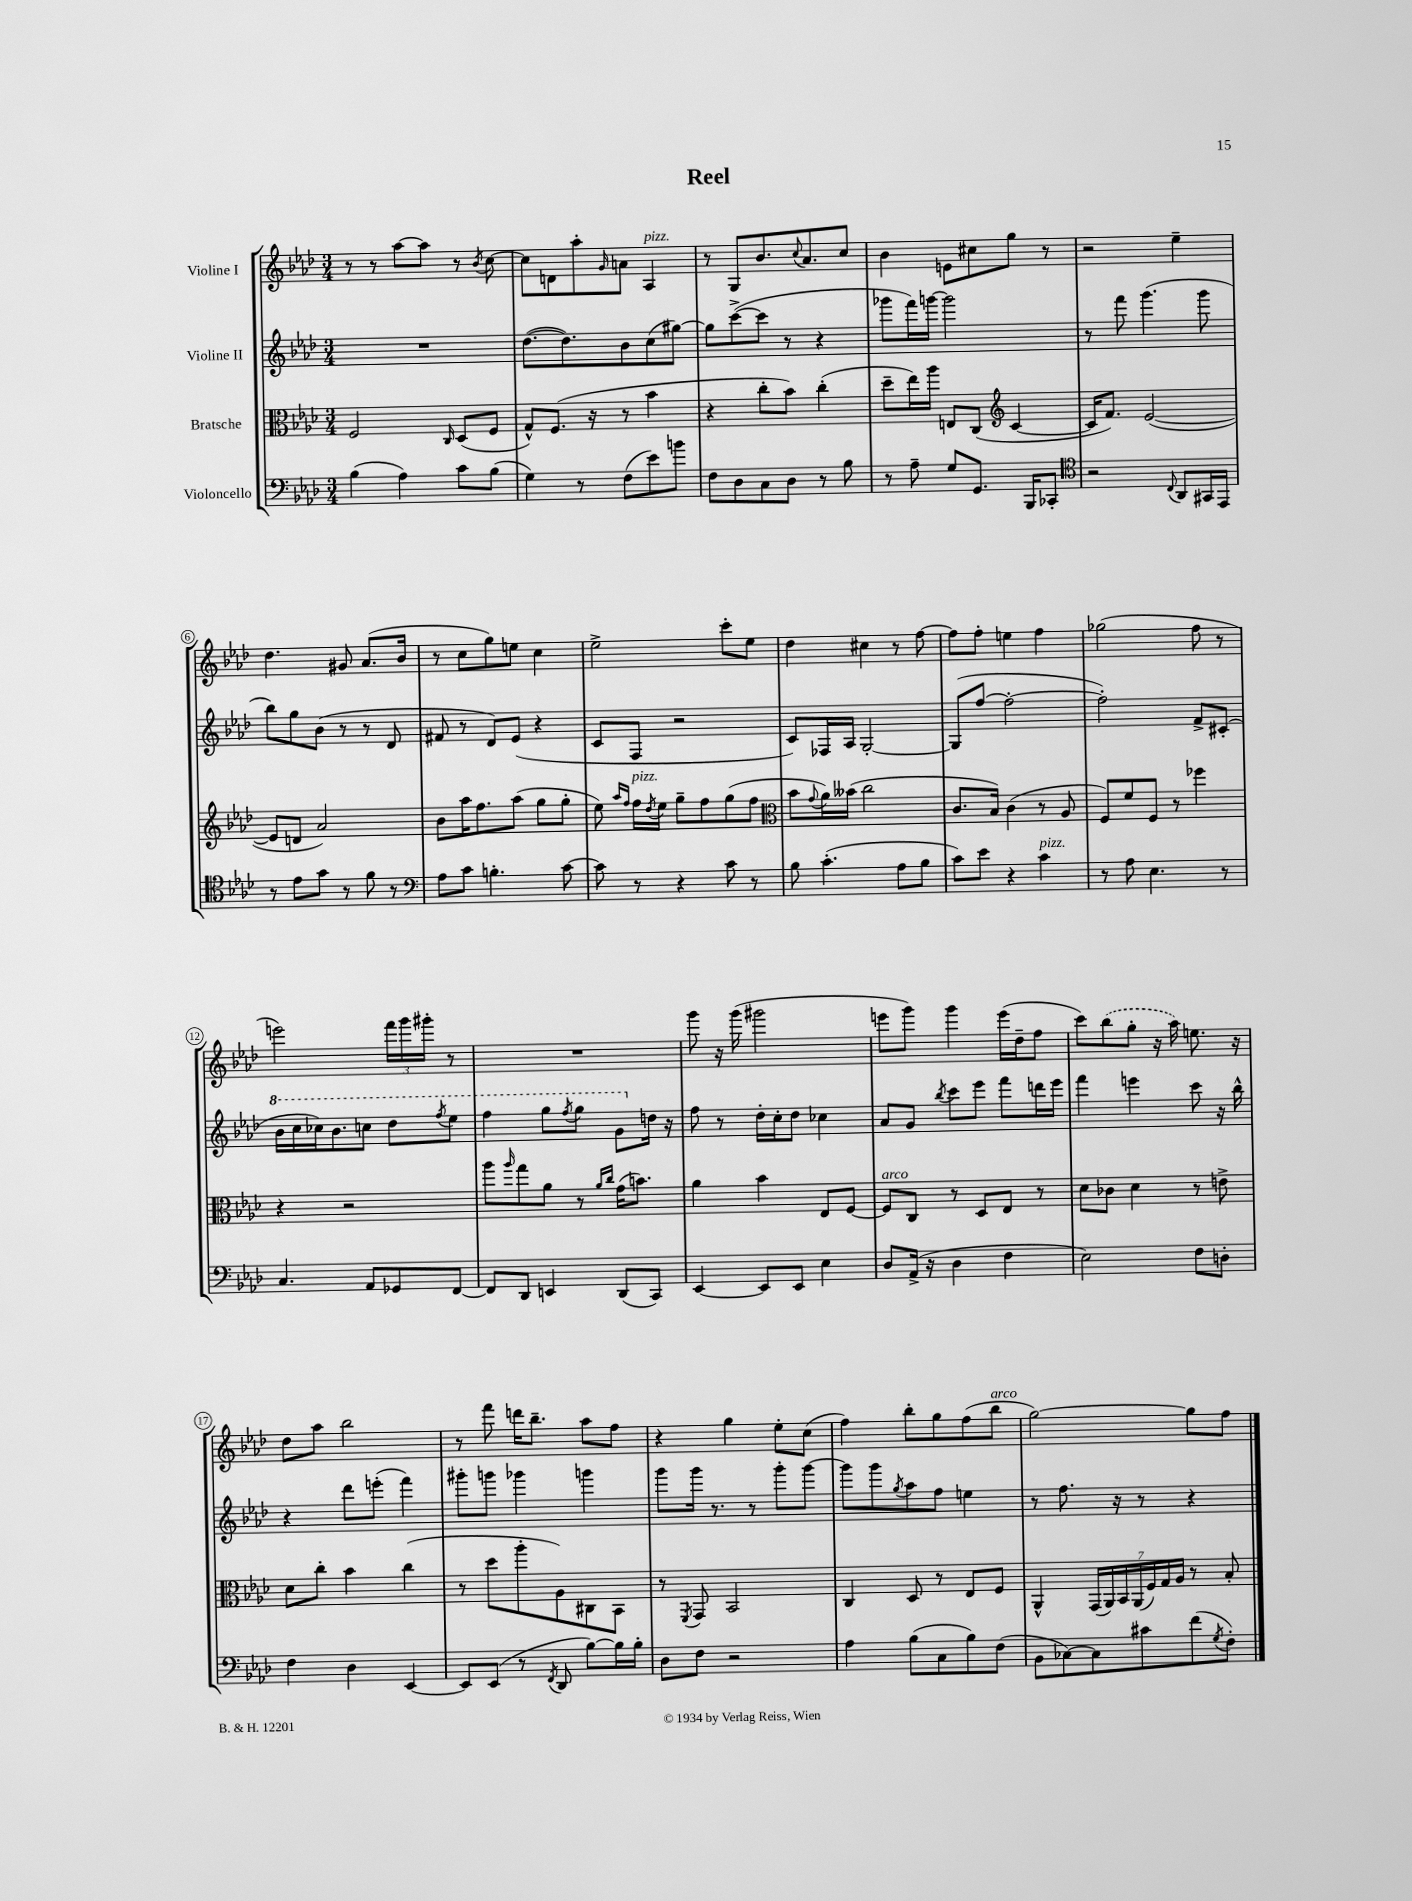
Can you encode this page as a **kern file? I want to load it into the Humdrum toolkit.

**kern	**kern	**kern	**kern
*staff4	*staff3	*staff2	*staff1
*clefF4	*clefC3	*clefG2	*clefG2
*k[b-e-a-d-]	*k[b-e-a-d-]	*k[b-e-a-d-]	*k[b-e-a-d-]
*M3/4	*M3/4	*M3/4	*M3/4
(4B-	2F	2.r	8r
.	.	.	8r
4A-)	.	.	[8aa-
.	.	.	8aa-]
.	16qqC	.	.
8c	(8D-	.	8r
.	.	.	8qb-
(8B-	8F	.	[8cc
=	=	=	=
4G)	8G^^)	([8.dd-	8cc]
.	(8.F	.	8d
.	.	8.dd-])	.
8r	.	.	8aa-'
.	16r	.	.
.	.	.	16qqg
(8F	8r	8b-	8a
8e-)	4b-	(8cc	4A-
8b	.	[8gg#)	.
=	=	=	=
8F	4r	8gg#]	8r
8D-	.	([8ccc^	8G
8C	8cc'	8ccc]	8.b-
8D-	8b-)	8r	.
.	.	.	8qqcc
.	.	.	8.a-
8r	(4cc'	4r	.
8B-	.	.	8cc
=	=	=	=
8r	8dd-~	8ggg-	4b-
8A-~	16ee-)	16fff)	.
.	16aa-	[16ggg	.
8G	8E	2ggg]	8e
8.GG	(8C	.	8cc#
*	*clefG2	*	*
.	[4c	.	8gg
16BBB-	.	.	.
8CC-'	.	.	8r
=	=	=	=
*clefC4	*	*	*
2r	16c]	8r	2r
.	8.f)	.	.
.	.	8fff	.
.	([2e-	(4.ggg	.
8qqC	.	.	.
8AA-	.	.	4ee-~
16GG#	.	8ggg	.
16EE-	.	.	.
=	=	=	=
8r	8e-]	8bb-)	4.dd-
8e-	8d	8gg	.
8g	2a-)	(8b-	.
8r	.	8r	8g#
8f	.	8r	(8.a-
8r	.	8d-	.
.	.	.	16b-
=	=	=	=
*clefF4	*	*	*
8A-	8b-	8f#	8r
8c	16aa-	8r	8cc
.	8.ff	.	.
4.B'	.	8d-)	8gg)
.	(8aa-	(8e-	8ee
.	8gg	4r	4cc
[8c	8gg'	.	.
=	=	=	=
8c]	8ee-)	8c	2ee-^
.	16qqaa-	.	.
.	16qqff	.	.
8r	16ff	8F	.
.	8qdd-	.	.
.	16ee-	.	.
4r	8gg~	2r	.
.	8ff	.	.
8c	(8gg	.	8ccc'
8r	8ff	.	8ee-
=	=	=	=
*	*clefC3	*	*
8B-	8b-	8c)	4dd-
.	8qqg	.	.
(4.c'	16a-)	16F-	.
.	(16b--	16A-	.
.	2cc	[2G'	4cc#
8A-	.	.	8r
8B-	.	.	[8ff
=	=	=	=
8c)	8.c	(8G]	8ff]
8e-	.	[8ff	8ff'
.	16B-)	.	.
4r	(4c	2ff'_	4ee
4c	8r	.	4ff
.	8A-	.	.
=	=	=	=
8r	8F)	2ff'])	(2gg-
8A-	8f	.	.
4.E-	8F	.	.
.	8r	.	.
.	4ff-	8f^	8ff
8r	.	(8c#'	8r
=	=	=	=
4.C	4r	16bb-	2eee)
.	.	16ccc	.
.	.	16ccc-)	.
.	.	8.bb-	.
.	2r	.	.
8AA-	.	8ccc	.
8GG-	.	8ddd-	24fff
.	.	.	24ggg
.	.	.	24ggg#'
.	.	8qfff	.
[8FF	.	8eee-	8r
=	=	=	=
8FF]	8aa-	4fff	2.r
.	16qqaa-	.	.
8DD-	8gg	.	.
4EE	8a-	8ggg	.
.	.	8qfff	.
.	8r	8ggg	.
.	16qqa-	.	.
.	16qqcc	.	.
(8DD-	(16g	8gg	.
.	8.b)	.	.
8CC)	.	16dd	.
.	.	16r	.
=	=	=	=
[4EE-	4a-	8ff	8ggg
.	.	8r	16r
.	.	.	(16ggg
8EE-]	4b-	16dd-'	2ggg#
.	.	16cc'	.
8EE-	.	8dd-	.
4E-	8E-	4cc-	.
.	[8F	.	.
=	=	=	=
8D-	8F]	8a-	8eee
(16AA-^	8C	8g	8ggg)
16r	.	.	.
.	.	8qbb-	.
4D-	8r	8ccc	4ggg
.	8D-	8eee-	.
4F	8E-	8fff	(16eee
.	.	.	16dd-~
.	8r	16ddd	8ff
.	.	16eee-	.
=	=	=	=
2E-)	8d-	4fff	8ccc)
.	8c-	.	(8bb-
.	4d-	4eee	8gg'
.	.	.	16r
.	.	.	16aa-)
8F	8r	8ccc	8.ee
8D'	8e^	16r	.
.	.	16bb-^^	16r
=	=	=	=
4F	8d-	4r	8dd-
.	8cc'	.	8aa-
4D-	4b-	8ddd-	2bb-
.	.	(8eee'	.
[4EE-	(4cc	4fff)	.
=	=	=	=
8EE-]	8r	8ggg#'	8r
(8EE-	8dd-	8ggg	8fff
8r	8aa-'	4ggg-	16ddd
.	.	.	8.bb-~
8qFF	.	.	.
8DD-	8A-)	.	.
[8B-)	8C#	4ggg	8aa-
16B-]	8BB-	.	8ff
16B-'	.	.	.
=	=	=	=
8D-	8r	8ggg	4r
.	8qFF	.	.
8F	8GG	16ggg	.
.	.	8.r	.
2r	2BB-	.	4gg
.	.	8r	.
.	.	8ggg'	8ee-'
.	.	[8ggg	(8cc
=	=	=	=
4A-	4C	8ggg]	4ff)
.	.	8ggg	.
.	.	8qgg	.
(8B-	8D-	8aa-	8bb-'
8C	8r	8ff	8gg
8B-)	8E-	4ee	(8ff
(8F	8F	.	8bb-
=	=	=	=
8BB-	4AA-^^	8r	[2gg)
[8C-)	.	8.ff	.
8C-]	(28GG	.	.
.	28AA-)	.	.
.	.	16r	.
.	28BB-	.	.
.	(28AA-	.	.
8c#	.	8r	.
.	28F)	.	.
.	28G	.	.
.	28A-	.	.
(8f	8r	4r	8gg]
8qG	.	.	.
8F')	8B-'	.	8ff
==	==	==	==
*-	*-	*-	*-
